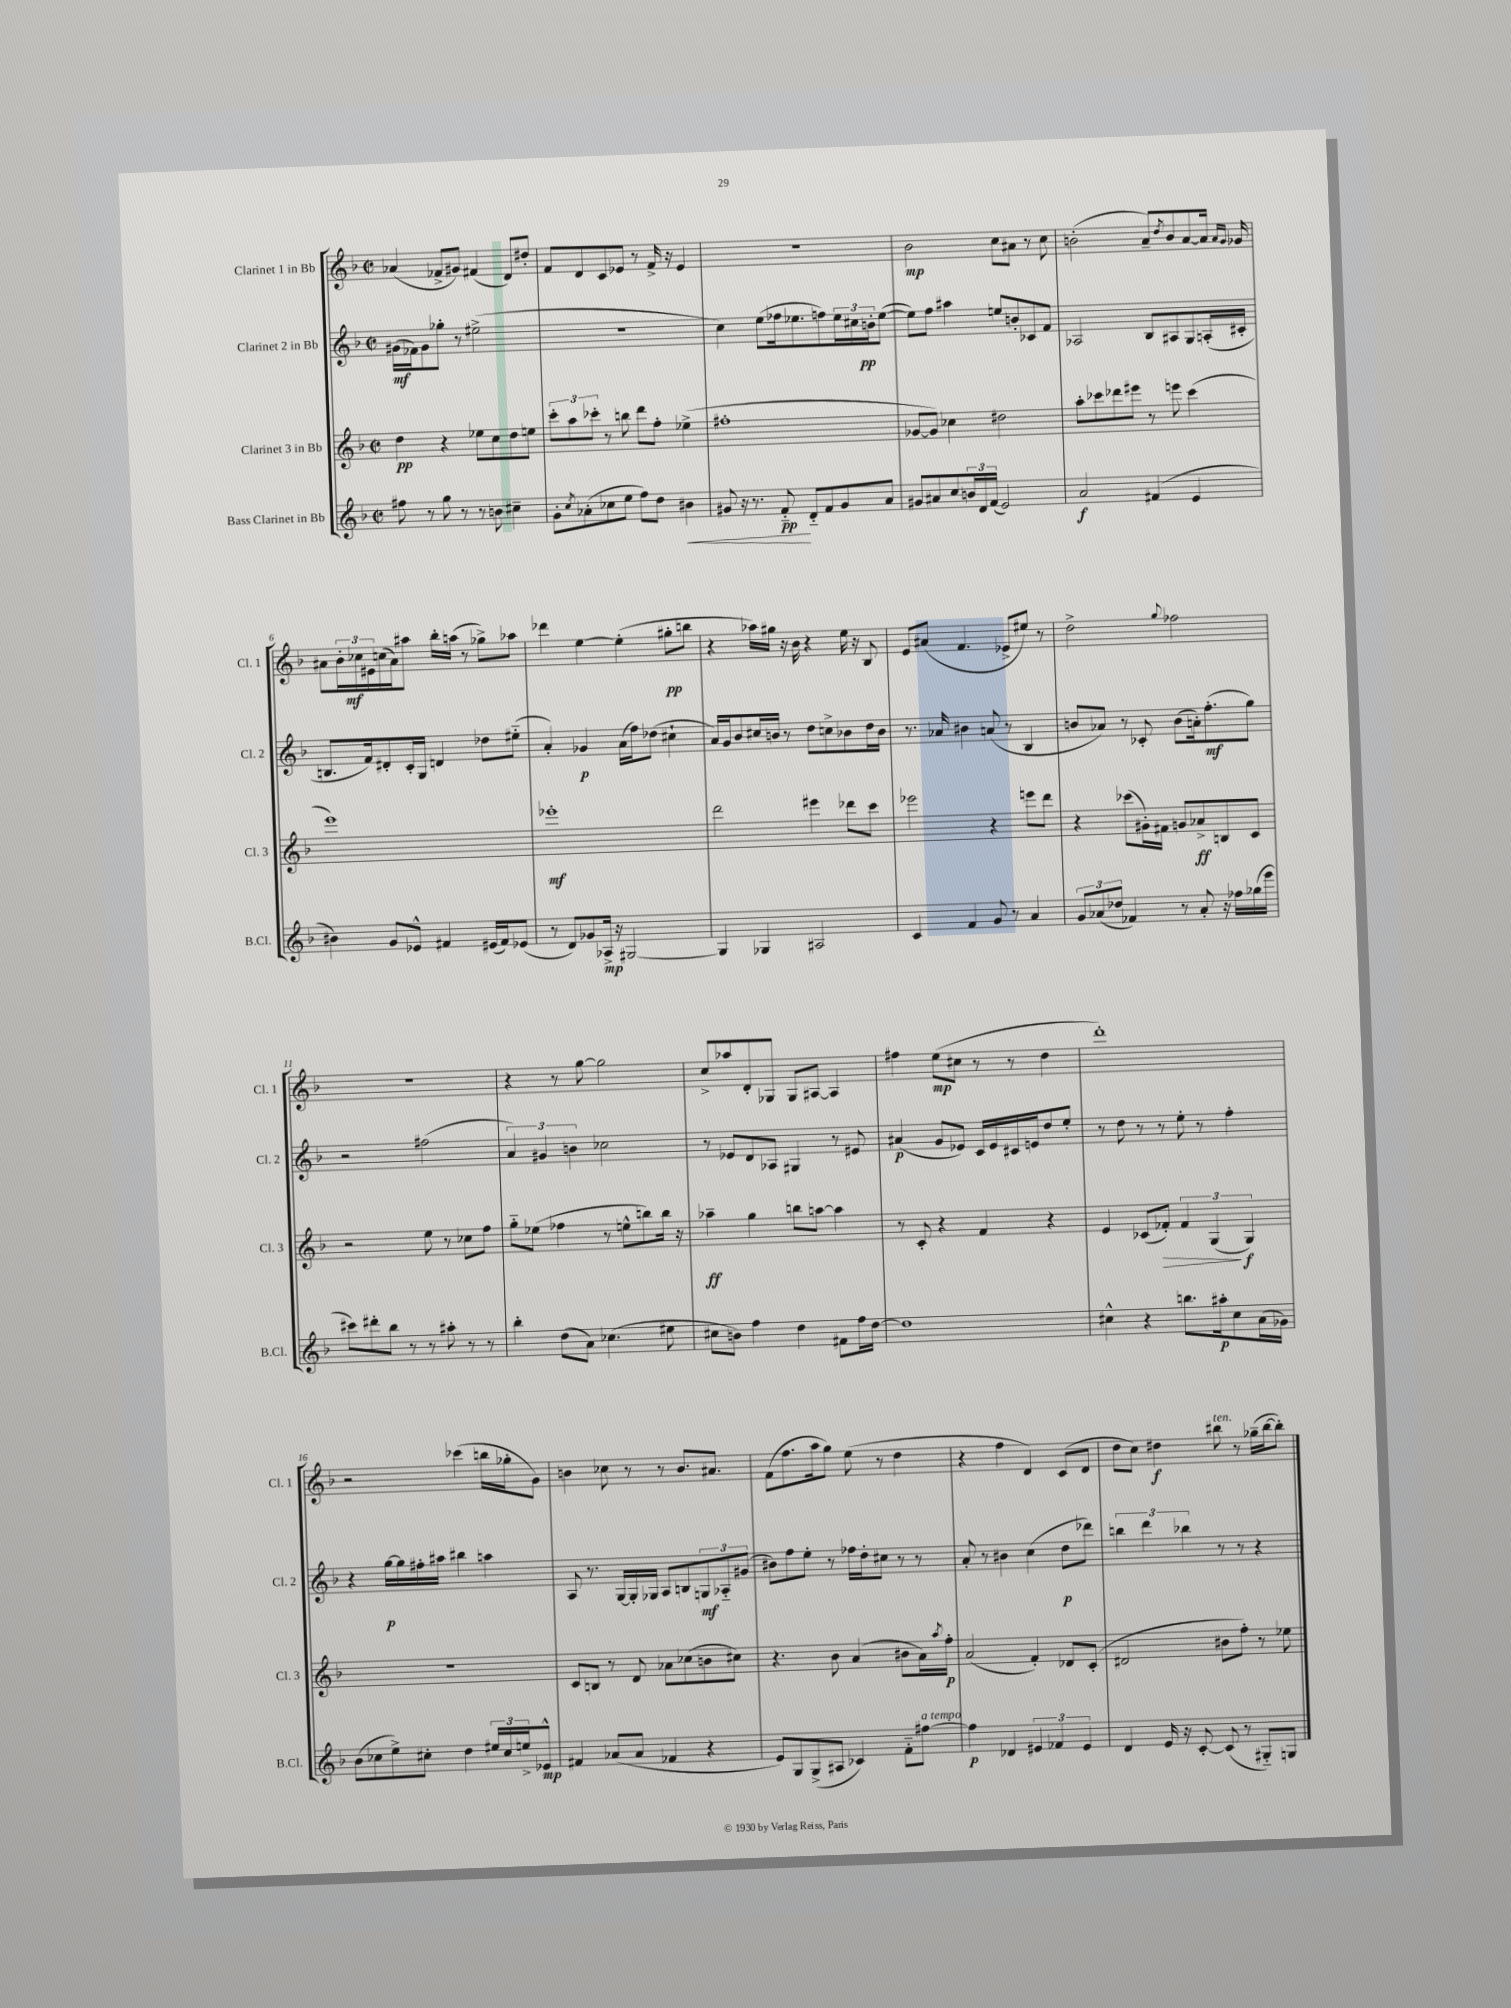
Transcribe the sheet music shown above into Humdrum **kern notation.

**kern	**kern	**kern	**kern
*staff4	*staff3	*staff2	*staff1
*clefG2	*clefG2	*clefG2	*clefG2
*k[b-]	*k[b-]	*k[b-]	*k[b-]
*M2/2	*M2/2	*M2/2	*M2/2
*met(c|)	*met(c|)	*met(c|)	*met(c|)
8ff#	4dd	(16g#	(4a-
.	.	16f-)	.
8r	.	8g#	.
8gg	4r	8gg-'	8f-^
8r	.	8r	8g#)
8r	8ee-	(2ee#^	(4f#
8b	8cc	.	.
4cc#~	8dd	.	8d)
.	8ee	.	8dd#'
=	=	=	=
8g'	12ccc'	1r	8f
.	12aa	.	.
8qcc	.	.	.
(8a-'	.	.	8d
.	12ccc-'	.	.
8cc-	8r	.	8c
8ee	8bb	.	8e-
8ff)	8ddd	.	8r
8dd	8ff'	.	16f^
.	.	.	16r
4b#	(4ee-^	.	4e-
=	=	=	=
8g#	1ff#'	4cc)	1r
16r	.	.	.
8.r	.	.	.
.	.	(8ee	.
8f'~	.	16ff-	.
.	.	8.ee-	.
8d'~	.	.	.
8f	.	8ff)	.
8g#	.	24ee-	.
.	.	24cc#	.
.	.	24b'	.
8a	.	([8ee-	.
=	=	=	=
8g#	[8g-	8ee-])	2b-
8a#	8g-])	8ff	.
8cc	4cc-	4aa#	.
24b	.	.	.
24d	.	.	.
(24f	.	.	.
2e)	2dd#	8ee	8cc
.	.	8b'	8a#
.	.	8c-	8r
.	.	8f	8cc
=	=	=	=
2a	8aa'	2A-	(2b'
.	8ccc-	.	.
.	8ddd-	.	.
.	8eee#	.	.
(4f#	8r	8B-	8a~)
.	.	.	8qdd
.	8eee	8A#	8b
4e	(4ccc-	8G	[8a
.	.	(16A'	16a]
.	.	.	16qqa
.	.	.	16qqg
.	.	16c#'	16g-
=	=	=	=
4b#)	1eee)	8.B	8a#
.	.	.	24b-'
.	.	.	24cc-
.	.	16f)	.
.	.	.	24e#
8g	.	8d#'	(16cc
.	.	.	16a#)
8e-^^	.	16c'	8aa#
.	.	16G	.
4f#	.	4d	16bb-'
.	.	.	(16aa
.	.	.	8r
(16e#	.	8dd-	8gg-^)
16f#)	.	.	.
(8e-	.	(8ee#'~	8aa-
=	=	=	=
8r	1eee-'	4a')	4ddd-
8d)	.	.	.
8g-	.	4g-	[4ee
16A-^	.	.	.
16r	.	.	.
[2G#	.	(16a	(4ee']
.	.	16ff)	.
.	.	(8dd-	.
.	.	4cc#`	8gg#'
.	.	.	8bb
=	=	=	=
4G#]	2ddd	16a)	4r
.	.	16g	.
.	.	8b-	.
4G-	.	16cc#	16aa-)
.	.	16b	16gg#
.	.	8r	16r
.	.	.	16b-
2A#	4eee#	8dd	4r
.	.	8cc^	.
.	8ddd-	8b-	16ee
.	.	.	16r
.	8ccc	16dd	8B-
.	.	16b-	.
=	=	=	=
4c	2eee-	8.r	8e
.	.	.	(8a#
.	.	16a-	.
4f	.	4b#	4.f
8g	4r	(8a	.
8r	.	8r	8e-^
4a	8eee	4B-	8ee#)
.	8ddd	.	8r
=	=	=	=
12g	4r	8b	2dd^
(12a-	.	.	.
.	.	8a-)	.
12dd-	.	.	.
4f-)	(8ccc-	8r	.
.	16g#')	8c-'	.
.	16f#	.	.
.	.	.	8qqgg
8r	8g	(8b	2ff-
8a-'	8a-^	16a')	.
.	.	(8.ff'	.
16r	8B	.	.
16ff-	.	.	.
(16gg-	8c	8gg)	.
16eee	.	.	.
=	=	=	=
8ccc#)	2r	2r	1r
8ddd#'	.	.	.
8bb-	.	.	.
8r	.	.	.
8r	8ee	(2ff#	.
8aa#'	8r	.	.
8r	8cc-	.	.
8r	8ff	.	.
=	=	=	=
4bb-'	8gg'~	6a)	4r
.	(8ee-	.	.
.	.	6g#	.
(8dd	4ff-	.	8r
.	.	6b	.
8a)	.	.	[8gg
(4.cc-	8r	2cc-	2gg]
.	8ee^^	.	.
.	8bb)	.	.
8ee#	16bb	.	.
.	16r	.	.
=	=	=	=
8cc#	4aa-~	8r	8cc^
8b)	.	8e-	8aa-
4ff	4gg	8d	8d'
.	.	8A-	8G-
4dd	8bb	4G#	8G-
.	[8aa	.	[8A#
8f#	4aa]	8r	4A#]
16ff	.	8e#	.
[16dd	.	.	.
=	=	=	=
1dd]	8r	(4a#	4ff#
.	8c'	.	.
.	4r	8g	(8ee
.	.	8e-)	8cc#
.	4f	16c	8r
.	.	16e-	.
.	.	16c#	8r
.	.	16e	.
.	4r	8dd	4dd
.	.	8ee'	.
=	=	=	=
4cc#^^	4e	8r	1ddd')
.	.	8dd	.
4r	(8c-	8r	.
.	8f-')	8r	.
8.bb	6f-	8ee'	.
.	.	8r	.
.	(6G	.	.
16aa#'	.	.	.
8cc#	.	4ff'	.
.	6G)	.	.
(16a	.	.	.
16g-)	.	.	.
=	=	=	=
(8b-	1r	4r	2r
8cc-	.	.	.
8ee^)	.	[16gg	.
.	.	16gg]	.
8cc#'	.	16ff#'	.
.	.	16aa#	.
4dd	.	4bb#	(4ccc-
24ee#	.	4aa	16bb
24cc#	.	.	.
.	.	.	16gg-'
24ee^	.	.	.
8e-^^	.	.	8g)
=	=	=	=
4f#	8c	8A	4b
.	8B	8.r	.
(8a-	8r	.	8cc-
.	.	[16G	.
8a-	8d	16G']	8r
.	.	16G-	.
4f-	8a-	8A	8r
.	(8cc-	8B	8.b
4r	8b	12G	.
.	.	.	8.a#
.	.	12A-'~	.
.	8cc#)	.	.
.	.	(12g#	.
=	=	=	=
8e)	4.r	8b#)	(8f
8G	.	8ff	8.ff
(8G^	.	8ee'	.
.	.	.	16aa
8A#	8b-	8r	8gg)
4c-)	(4a	16ff-	(8ee
.	.	16dd'	.
.	.	8cc#	8r
8f'~	8b#	8r	4dd
[8ff#	16a)	8r	.
.	8qaa	.	.
.	16ff'	.	.
=	=	=	=
4ff#]	(2a	8a'	4r
.	.	8r	.
4d-	.	4b#	4ff
6e#	4f')	(4cc	4d)
6f-	.	.	.
.	8d-	8dd	(8c
6e#	.	.	.
.	(8c'	8ddd-)	8d
=	=	=	=
4d	2d#	6bb	8dd
.	.	.	8cc)
.	.	6ddd	.
16e	.	.	4dd#
16r	.	.	.
.	.	6bb-	.
[8c'	.	.	.
(8c]	8b#	8r	8bb#
8r	8ff')	8r	8r
8G#'~)	8r	4r	(16gg-~
.	.	.	[16bb#
8G	8ee-	.	8bb#'])
==	==	==	==
*-	*-	*-	*-
